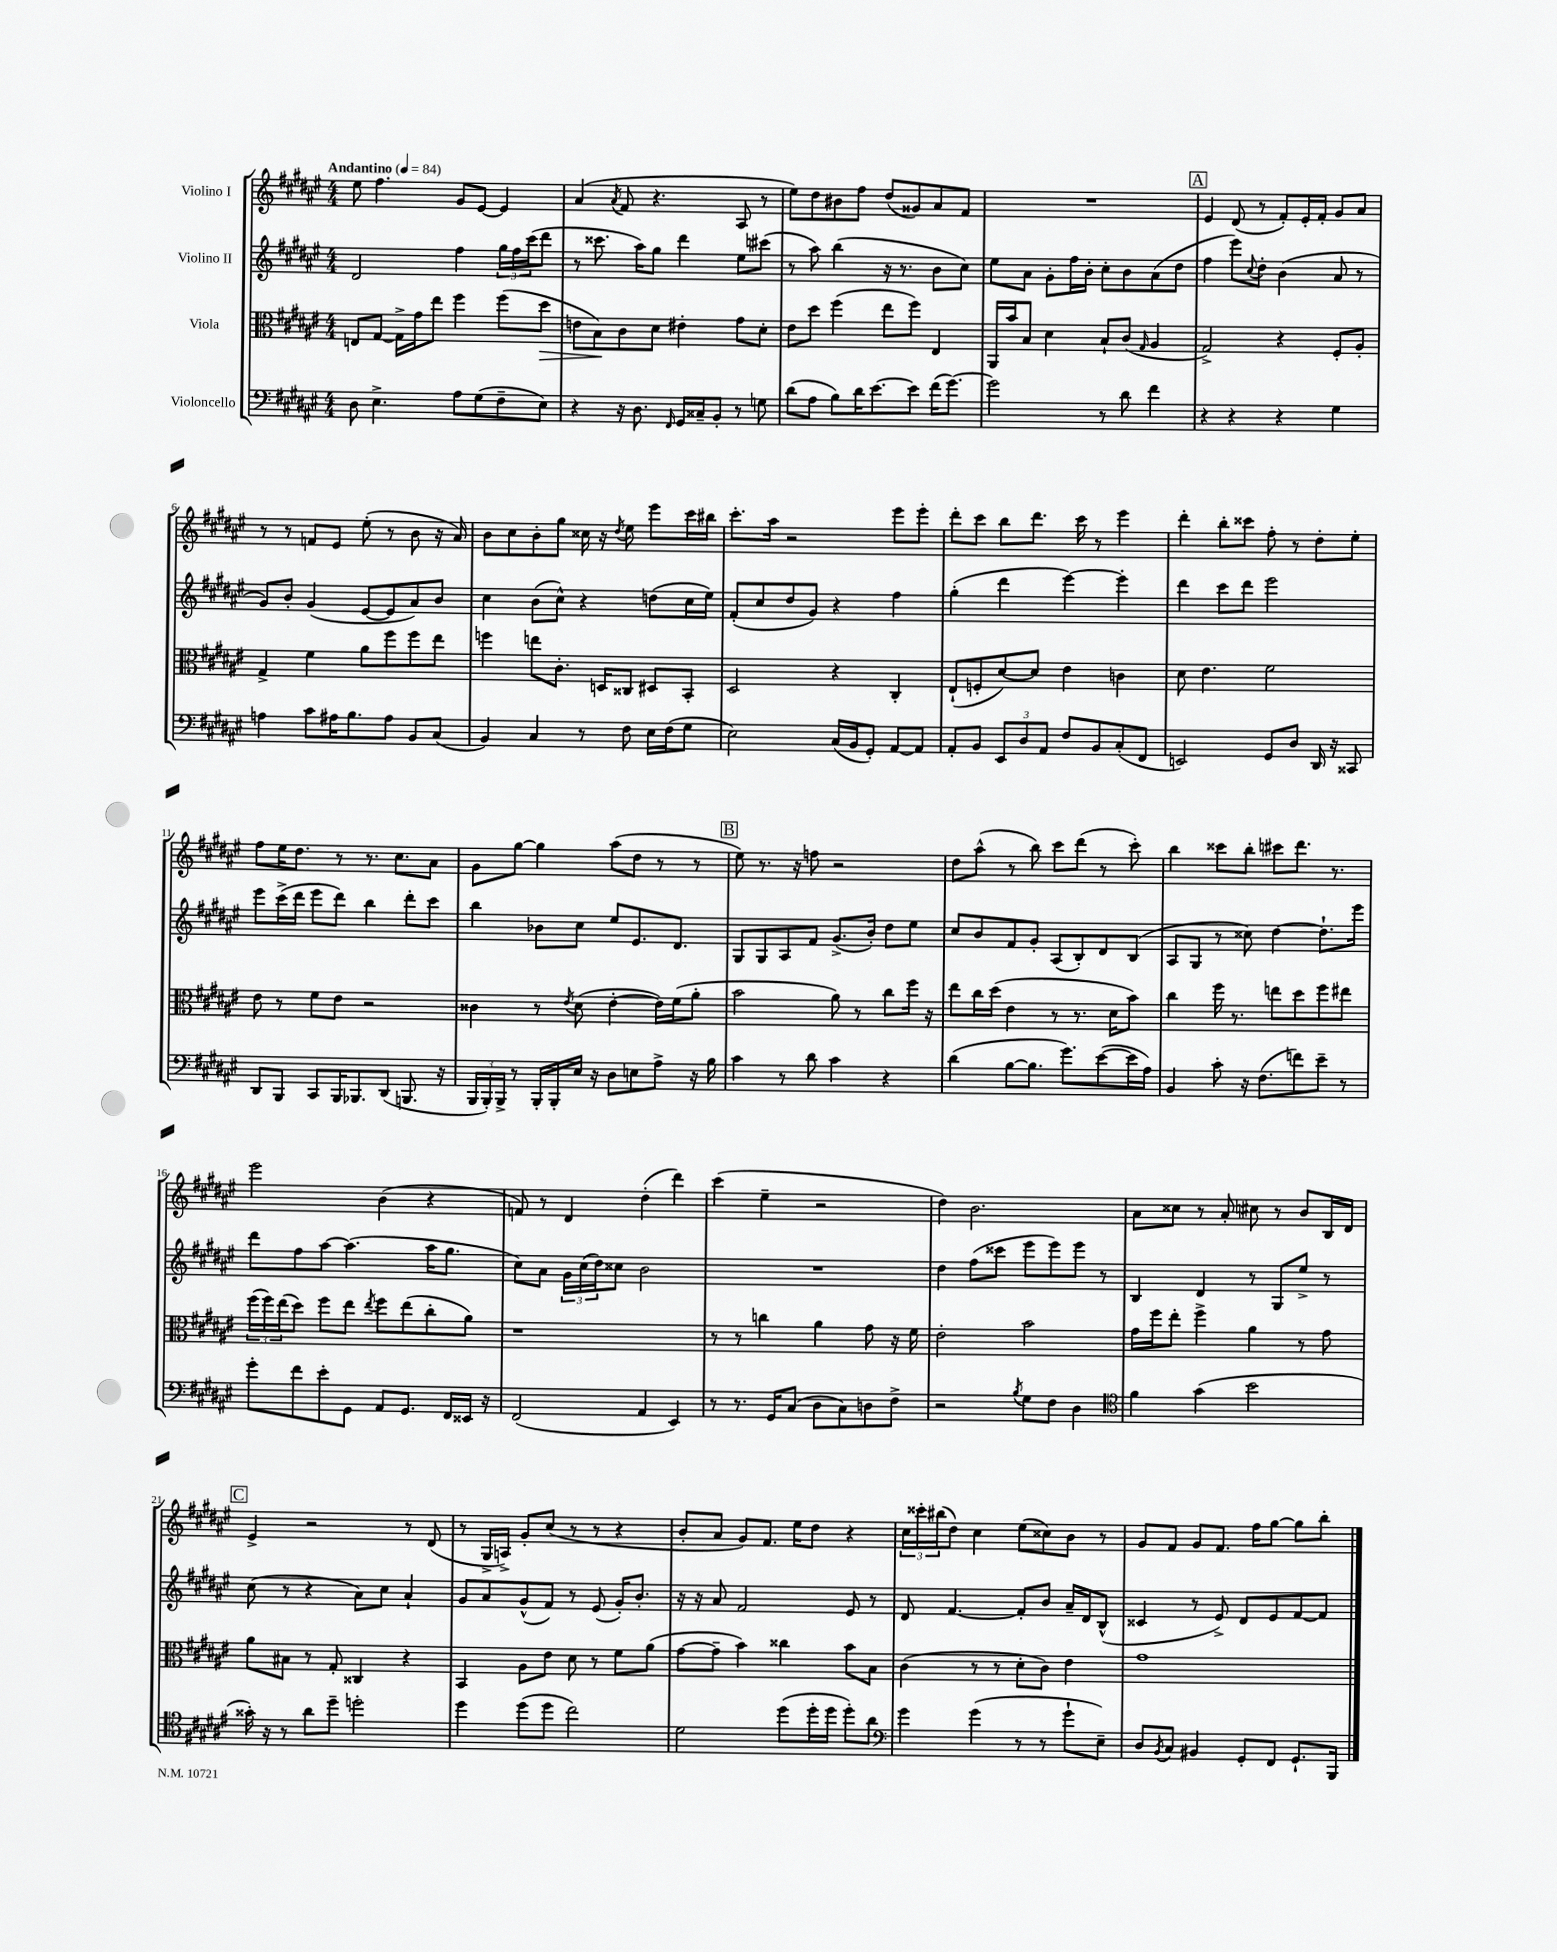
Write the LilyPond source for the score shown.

<<
\new StaffGroup <<
\new Staff = "s0" \with { instrumentName = "Violino I" } {
    \clef treble \key fis \major \numericTimeSignature \time 4/4 \tempo "Andantino" 4 = 84
    eis''8 fis''4. gis'8 eis'8~ eis'4 |
    ais'4( \acciaccatura { ais'8 } fis'8 r4. ais8 r8 |
    eis''8) dis''8 bis'8 fis''8 dis''8( gisis'8) ais'8 fis'8 |
    R1 |
    \mark \markup { \box "A" } eis'4 dis'8( r8 fis'8-.) eis'16-. fis'16-. gis'8 ais'8 |
    r8 r8 f'8 eis'8 eis''8-.( r8 b'8 r16 ais'16) |
    b'8 cis''8 b'8-. gis''8 cisis''16 r16 \acciaccatura { dis''8 } eis''8 eis'''8 cis'''16 bis''16 |
    cis'''8.-. ais''16 r2 eis'''8 eis'''8-. |
    dis'''8-. cis'''8 b''8 dis'''8. cis'''16 r8 eis'''4 |
    dis'''4-. b''8-. cisis'''8 fis''8-. r8 dis''8-. eis''8-. |
    fis''8 eis''16 dis''8. r8 r8. cis''8. ais'8 |
    gis'8 gis''8~ gis''4 ais''8( dis''8 r8 r8 |
    \mark \markup { \box "B" } eis''8) r8. r16 f''8 r2 |
    dis''8 ais''8-^( r8 b''8) cis'''8 dis'''8( r8 cis'''8-.) |
    b''4 cisis'''8 b''8-. cis'''8 dis'''8. r8. |
    eis'''2 b'4( r4 |
    f'8) r8 dis'4 dis''4-.( dis'''4) |
    cis'''4( eis''4-- r2 |
    dis''4) b'2. |
    ais'8 cisis''8 r8 ais'8-. cis''8 r8 b'8 b16 dis'16 |
    \mark \markup { \box "C" } eis'4-> r2 r8 dis'8( |
    r8 gis16-> a16->) gis'8-. cis''8( r8 r8 r4 |
    b'8-. ais'8 gis'8) fis'8. eis''16 dis''8 r4 |
    \tuplet 3/2 { cis''16 cisis'''16-. bis''16( } dis''8) cis''4 eis''8( cisis''8) b'8 r8 |
    gis'8 fis'8 gis'8 fis'8. fis''16 gis''8~ gis''8 b''8-. \bar "|." |
}
\new Staff = "s1" \with { instrumentName = "Violino II" } {
    \clef treble \key fis \major \numericTimeSignature \time 4/4
    dis'2 fis''4 \tuplet 3/2 { gis''16 fis''16 cis'''16( } dis'''8 |
    r8 cisis'''8. ais''16) gis''8 dis'''4 eis''8 cis'''8( |
    r8 ais''8) b''4( r16 r8. b'8 cis''8) |
    eis''8 ais'8 gis'8-. fis''16 b'16-. cis''8-. b'8 ais'8( dis''8 |
    \mark \markup { \box "A" } fis''4 eis'''8) \appoggiatura { cis''8 } dis''8-. b'4( ais'8 r8 |
    gis'8) b'8-. gis'4( eis'8~ eis'8 ais'8) b'8 |
    cis''4 b'8( cis''8-^) r4 d''8( cis''16 eis''16) |
    fis'8-.( cis''8 dis''8 gis'8) r4 fis''4 |
    gis''4-.( dis'''4 eis'''4~) eis'''4-. |
    dis'''4 cis'''8 dis'''8 eis'''2 |
    eis'''8 cis'''16->( dis'''16 eis'''8 dis'''8) b''4 dis'''8-. cis'''8 |
    b''4 bes'8 cis''8 eis''8 eis'8. dis'8. |
    \mark \markup { \box "B" } gis8 gis8 ais8 fis'8 gis'8.->( b'16-.) dis''8 eis''8 |
    cis''8 b'8 fis'8 gis'8-. ais8( b8-.) dis'8 b8( |
    ais8 gis8 r8 cisis''8) dis''4~ dis''8.-! eis'''16 |
    dis'''8 fis''8 ais''8~ ais''4.( ais''16 gis''8. |
    cis''8) ais'8 \tuplet 3/2 { gis'16 cis''16( dis''16) } cisis''8 b'2 |
    R1 |
    dis''4 fis''8( cisis'''8 eis'''8 eis'''8) eis'''8 r8 |
    b4 dis'4 r8 gis8 eis''8-> r8 |
    \mark \markup { \box "C" } cis''8( r8 r4 ais'8) cis''8 ais'4-! |
    gis'8 ais'8 gis'8-^( fis'8) r8 eis'8( gis'16-.) b'8.-. |
    r16 r16 ais'8 fis'2 eis'8 r8 |
    dis'8 fis'4.~ fis'8-. b'8 ais'16-- dis'16 b8-^( |
    cisis'4 r8 eis'8->) dis'8 eis'8 fis'8~ fis'8 \bar "|." |
}
\new Staff = "s2" \with { instrumentName = "Viola" } {
    \clef alto \key fis \major \numericTimeSignature \time 4/4
    e8 gis8~ gis16-> gis'16 eis''8 fis''4 fis''8( dis''8\> |
    e'8 b8\!) cis'8 dis'8 eis'4-. gis'8 dis'8-. |
    eis'8 dis''8 fis''4( eis''8 fis''8) eis4 |
    ais,16 b'16 b8 dis'4 b8-! cis'8( \grace { gis16 } ais4 |
    \mark \markup { \box "A" } gis2->) r4 fis8-. ais8-. |
    gis4-> fis'4 ais'8 fis''8 fis''8 eis''8 |
    f''4 e''8 cis'8.-. d16 cisis8 dis8 b,8-. |
    dis2 r4 cis4-. |
    eis8-!( f8-. dis'8~) dis'8 eis'4 c'4 |
    dis'8 eis'4. fis'2 |
    eis'8 r8 fis'8 eis'8 r2 |
    cisis'4 r8 \acciaccatura { eis'8 } dis'8( eis'4~-. eis'16) fis'16( ais'8-. |
    \mark \markup { \box "B" } b'2 ais'8) r8 cis''8 fis''16 r16 |
    eis''8 cis''16 dis''16( eis'4 r8 r8. dis'16 b'8) |
    cis''4 fis''16 r8. e''8 dis''8 fis''8 eis''8 |
    \tuplet 3/2 { fis''16( fis''16) eis''16( } dis''8) fis''8 eis''8 \acciaccatura { eis''8 } fis''8 eis''8( cis''8-. ais'8) |
    r1 |
    r8 r8 c''4 ais'4 gis'8 r16 fis'16 |
    eis'2-. b'2 |
    gis'16 fis''16 eis''8-. fis''4-> ais'4 r8 gis'8 |
    \mark \markup { \box "C" } ais'8 bis8 r8 gis8-. cisis4 r4 |
    b,4 ais8 eis'8 dis'8 r8 fis'8 ais'8( |
    gis'8~ gis'8-- b'4) cisis''4 b'8 b8 |
    cis'4( r8 r8 dis'8-. cis'8) eis'4 |
    gis'1 \bar "|." |
}
\new Staff = "s3" \with { instrumentName = "Violoncello" } {
    \clef bass \key fis \major \numericTimeSignature \time 4/4
    dis8 eis4.-> ais8 gis8( fis8-- eis8) |
    r4 r16 dis8. \grace { fis,16 } gis,16 cisis16-- b,8-. r8 g8 |
    dis'8( ais8 b8) dis'16 eis'8.~ eis'8 fis'16( gis'8.~) |
    gis'2 r8 dis'8 fis'4 |
    \mark \markup { \box "A" } r4 r4 r4 gis4 |
    a4 cis'8 ais16 b8. ais8 b,8 cis8( |
    b,4) cis4 r8 fis8 eis16 fis16( gis8 |
    eis2) cis16( b,16 gis,8-.) ais,8~ ais,8 |
    ais,8-. b,8 \tuplet 3/2 { eis,8 dis8 ais,8 } fis8 b,8 cis8-.( fis,8 |
    e,2) gis,8 dis8 dis,16 r16 cisis,8 |
    dis,8 b,,8 cis,8 b,,16 bes,,8. dis,8( b,,8. r16 |
    \tuplet 3/2 { b,,16 b,,16-.) b,,16-> } r8 b,,16-. b,,16-. eis16 r16 dis8 e8 ais8-> r16 b16 |
    \mark \markup { \box "B" } cis'4 r8 dis'8 cis'4 r4 |
    dis'4( b8~ b8. gis'8.) eis'8~( eis'16 ais16) |
    b,4 cis'8-. r16 fis8.( f'8) eis'8-- r8 |
    gis'8-. fis'8 eis'8-. gis,8 ais,8 gis,8. fis,16 eisis,16 r16 |
    fis,2( ais,4 eis,4) |
    r8 r8. gis,16 cis8( dis8 cis8) d8 fis8-> |
    r2 \acciaccatura { b8 } gis8 fis8 dis4 |
    \clef tenor fis'4 gis'4( b'2 |
    \mark \markup { \box "C" } gisis'16-.) r16 r8 ais'8 dis''8-- d''2-. |
    dis''4 dis''8( dis''8 cis''2) |
    dis'2 dis''8( dis''16-. dis''16 dis''8-.) ais'8 |
    \clef bass gis'4 gis'4( r8 r8 gis'8-! eis8--) |
    dis8 \acciaccatura { b,8 } cis8 bis,4 gis,8-. fis,8 gis,8.-! b,,16 \bar "|." |
}
>>
>>
